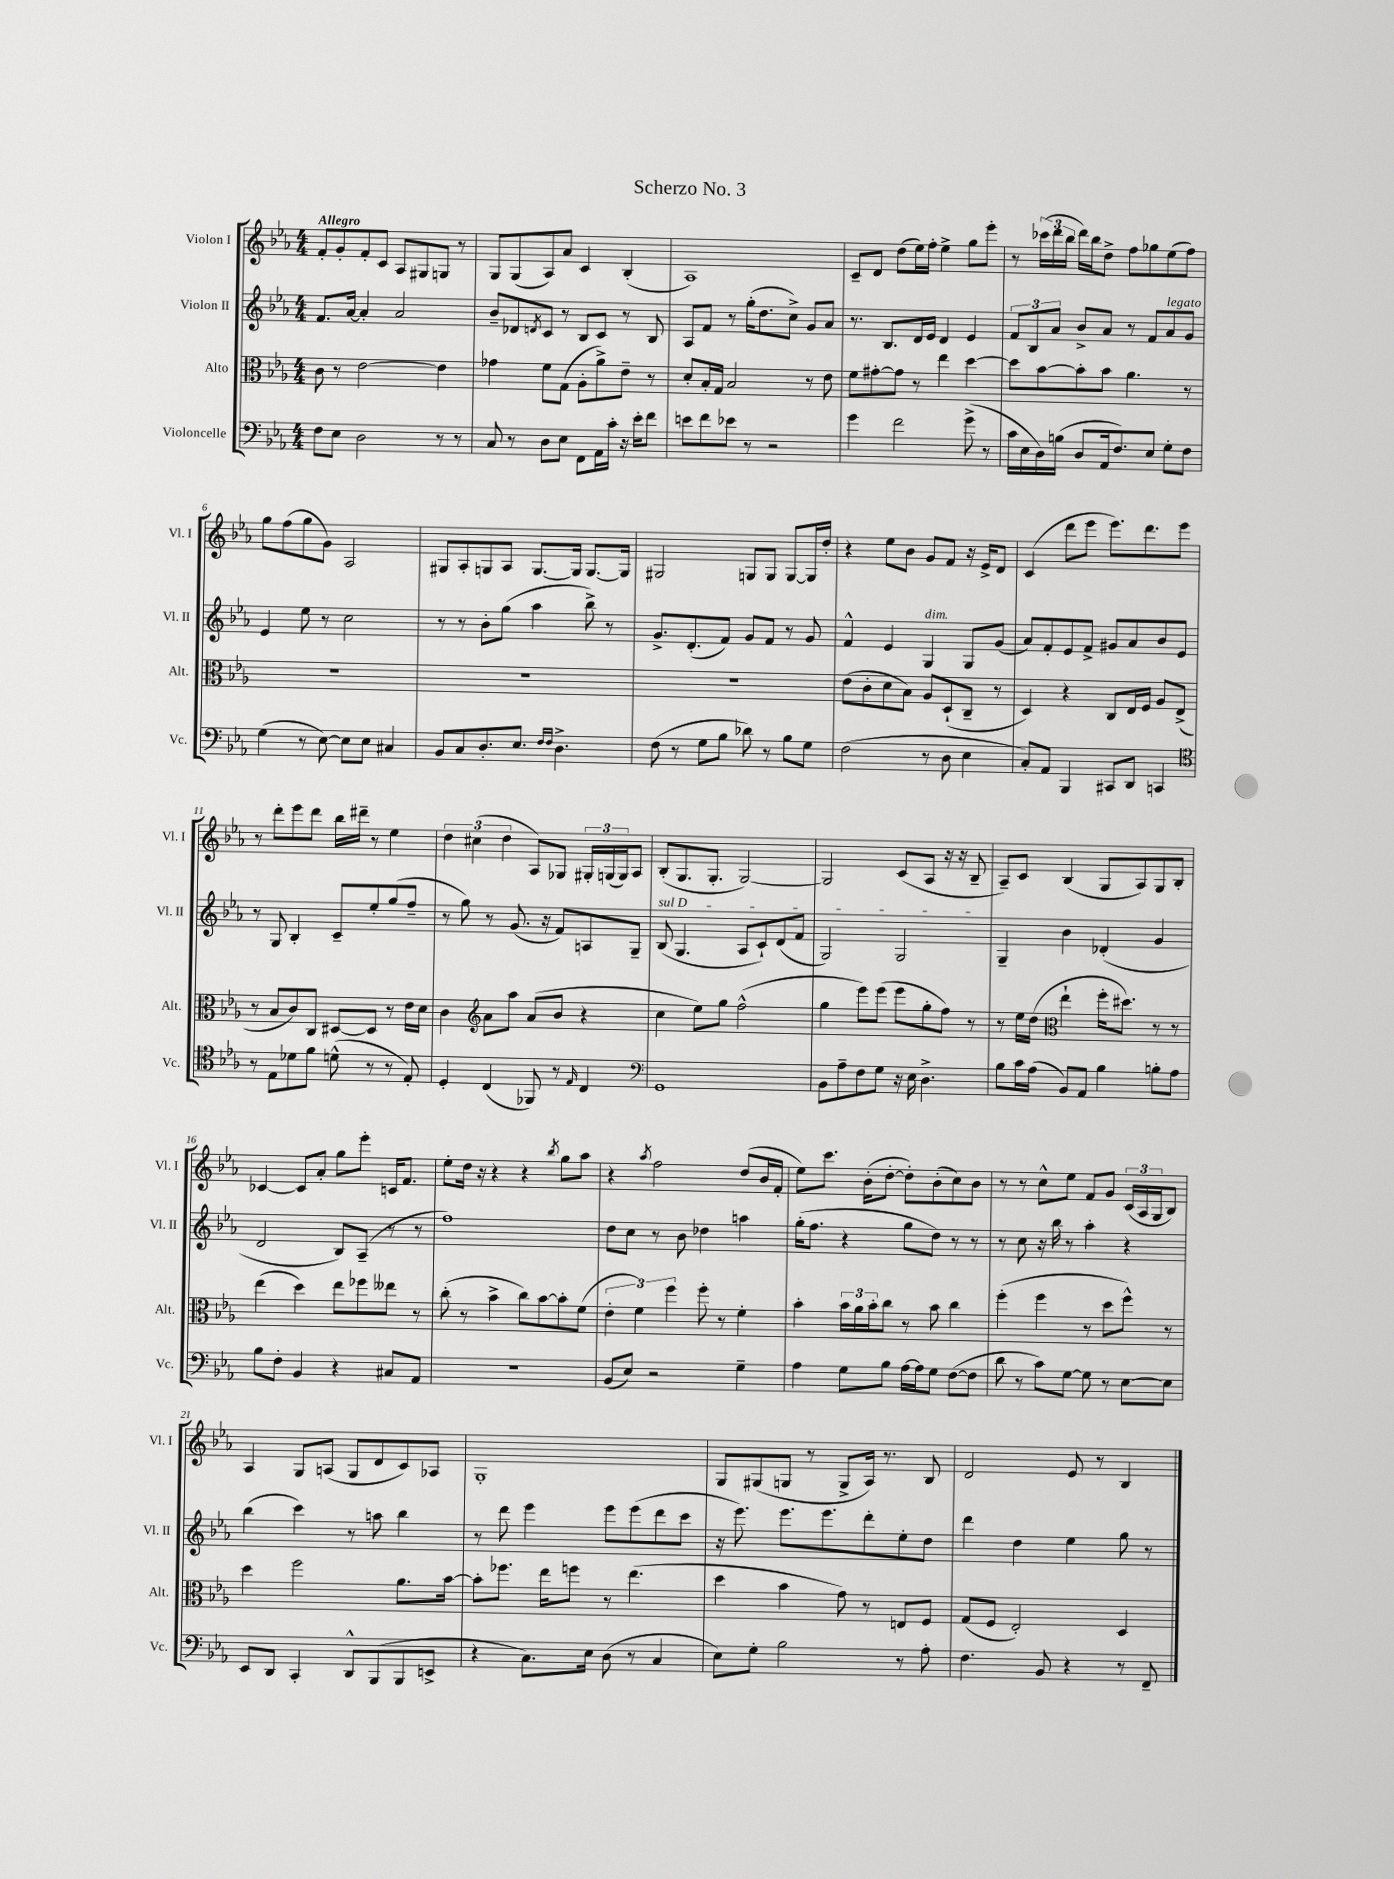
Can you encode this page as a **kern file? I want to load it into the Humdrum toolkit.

**kern	**kern	**kern	**kern
*staff4	*staff3	*staff2	*staff1
*clefF4	*clefC3	*clefG2	*clefG2
*k[b-e-a-]	*k[b-e-a-]	*k[b-e-a-]	*k[b-e-a-]
*M4/4	*M4/4	*M4/4	*M4/4
8F	8c	8.f	8f'
8E-	8r	.	8g'
.	.	[16a-	.
2D	[2e-	4a-']	8f'
.	.	.	8c
.	.	2a-	8A-
.	.	.	8G#
8r	4e-]	.	8G
8r	.	.	8r
=	=	=	=
8C	4g-	8b-~	8G
8r	.	8d-	(8G
.	.	8qd	.
8D	8f	8c	8A-)
8E-	(8G	8r	8a-
8FF	8A-'	8B-	4c
16AA-	8a-^)	8c	.
16c'	.	.	.
16r	8e-~	8r	(4B-'
16e-'	.	.	.
8f	8r	8B-	.
=	=	=	=
8e	8d'	8A-	1A-)
8f	16B-'	8f	.
.	16G	.	.
8e-	2B-	8r	.
8r	.	(16gg'	.
.	.	8.dd	.
2r	.	.	.
.	.	8cc^)	.
.	8r	8g	.
.	8e-	8a-	.
=	=	=	=
4g	8f	8.r	8c~
.	[8g#'	.	8d
.	.	8.B-	.
2f	8g#]	.	(8dd
.	8r	16d	16ee-)
.	.	16e-	16ff'
.	4ee-	4d	4ee-^
(8g^	[4dd	4e-	8gg
8r	.	.	8eee-'
=	=	=	=
16c	8dd]	12f	8r
16E-	.	.	.
.	.	12B-	.
16D)	[8b-	.	(24ccc-
.	.	12a-	24ddd
(16B	.	.	.
.	.	.	24bb-
8D	8b-']	8b-^	16ddd)
.	.	.	16bb-
16AA-	8b-	8a-	8dd^
8.F)	.	.	.
.	4.a-	8r	8ff
8E-	.	8f	8gg-
8G'	.	8a-	(8ee-
8F	8r	8g	8ff)
=	=	=	=
(4G	1r	4e-	8gg
.	.	.	(8ff
8r	.	8ee-	8gg
[8E-)	.	8r	8g)
8E-]	.	2cc	2A-
8E-	.	.	.
4C#	.	.	.
=	=	=	=
8BB-	1r	8r	8G#
8C	.	8r	8A-'
8.D'	.	8b-'	8G
.	.	(8gg	8A-
8.E-	.	.	.
.	.	4aa-	[8.G
16qqF	.	.	.
16qqF	.	.	.
4.D^	.	.	.
.	.	.	16G]
.	.	8bb-^)	[8.G
.	.	8r	.
.	.	.	16G]
=	=	=	=
(8F	1r	8.g^	2G#
8r	.	.	.
.	.	(8.d'	.
8G	.	.	.
8B-	.	8f)	.
8d-)	.	8g	8G
8r	.	8f	8G
8B-	.	8r	[8G
8G	.	8g	16G]
.	.	.	16dd'
=	=	=	=
(2F	(8e-	4f^^	4r
.	8c'	.	.
.	8d	4e-	8ee-
.	8B-)	.	8b-
8r	8A-	4G	8g
8D	(8D`	.	8f
4E-	8C~	8G	16r
.	.	.	16e-^
.	8r	(8g	8d
=	=	=	=
8C')	4D)	8a-)	(4c
8AA-	.	8f'	.
4BBB-	4r	8e-	8ddd
.	.	8f^	8eee-
8CC#	8C	8g#	8.eee-)
8DD	16E-	8a-	.
.	16F	.	8.ddd
4CC	8A-	8b-	.
.	(8E-^	8e-	8eee-
=	=	=	=
*clefC4	*	*	*
8r	8r	8r	8r
8E-	8B-	8G	8ddd'
8d-	8c)	4B-'	8eee-
8f	8C	.	8ddd
(8d^^	[8D#	8c~	16bb-
.	.	.	16ddd#~
8r	8D#]	8ee-'	8r
8r	8r	(8gg	4ee-
8E-')	16e-	8ff~	.
.	16d	.	.
=	=	=	=
4D'	4c	8r	6dd
.	.	8gg)	.
.	.	.	(6cc#
*	*clefG2	*	*
(4C	8a-	8r	.
.	.	.	6dd
.	8aa-	(8.g	.
8FF-)	(8a-	.	8A-)
.	.	16r	.
8r	8b-	8f)	8G-
16qqE-	.	.	.
4C	4r	8A	24G#'
.	.	.	(24G
.	.	.	24G)
.	.	8G~	8A-
=	=	=	=
*clefF4	*	*	*
1GG	4cc	(8B-	(8B-'
.	.	4.G	8.G
.	8ee-)	.	.
.	.	.	8.G'
.	8gg	.	.
.	(2ff^^	8A-	[2G)
.	.	8c`)	.
.	.	(8d	.
.	.	8f	.
=	=	=	=
8BB-	4gg	2G)	2G]
8A-~	.	.	.
8F	8eee-)	.	.
8G	(8eee-	.	.
16r	8eee-	2G	(8c
16E-	.	.	.
4.D^	8gg'	.	8A-
.	8ff)	.	16r
.	.	.	16r
.	8r	.	8B-~
=	=	=	=
8B-	8r	4G~	8A-~)
16c	16ee-	.	8c
(16A-	(16dd	.	.
*	*clefC3	*	*
8BB-)	4ee-`	4b-	(4B-
8AA-	.	.	.
4B-	16ff'	(4d-'	8G
.	8.dd#)	.	.
.	.	.	8A-)
8B'	8r	4g	8G
8A-	8r	.	8B-'
=	=	=	=
8B-	(4ee-	2d	[4c-
8F'	.	.	.
4BB-	4dd)	.	8c-]
.	.	.	8a-'
4r	8ee-	8B-)	8gg
.	8ff-	(8A-~	8eee-'
8C#	8ee--	8r	16c
.	.	.	8.f
8AA-	8r	8r	.
=	=	=	=
1r	(8cc'	1ff)	8ee-'
.	8r	.	16dd
.	.	.	16r
.	4b-^	.	4r
.	8cc)	.	4r
.	[8b-	.	.
.	.	.	8qbb-
.	8b-']	.	8gg
.	(8f	.	8aa-
=	=	=	=
(8BB-	6e-'	8dd	4r
8E-)	.	8cc	.
.	6f)	.	.
.	.	.	8qaa-
2r	.	8r	2ff
.	6ff	.	.
.	.	8b-	.
.	8ff'	4dd-	.
.	8r	.	.
4G~	4f'	4aa	(8dd
.	.	.	16b-
.	.	.	16f'
=	=	=	=
4A-	4b-'	(16gg'	8ee-)
.	.	8.ff	.
.	.	.	8.ccc
8G	24b-	4r	.
.	24a-	.	.
.	.	.	(16b-'
.	24b-'	.	.
8B-	8cc	.	[8dd'
[16A-	8r	8gg	8dd'])
16A-]	.	.	.
8G	8b-	8dd)	(8b-'
([8F	4cc	8r	8cc)
8F]	.	8r	8b-
=	=	=	=
8d	(4ff'	8r	8r
8r	.	8cc	8r
8c)	4ff	16r	8cc^^
.	.	16bb-	.
[8G	.	8r	8ee-
8G]	8r	4aa-'	8f
8r	8dd	.	8g
[8E-	8ff^^)	4r	(24c
.	.	.	24A-
.	.	.	24G
8E-]	8r	.	8B-)
=	=	=	=
8EE-	4dd	(4bb-	4A-
8DD	.	.	.
4CC'	2ff	4ccc)	8G
.	.	.	(8A
8DD^^	.	8r	8G
(8BBB-	.	8aa	8d
8BBB-	8.a-	4bb-	8c)
8EE^	.	.	8A-
.	[16b-	.	.
=	=	=	=
4r	8b-']	8r	1G'
.	8.ff-	8ddd	.
8.C)	.	4eee-	.
.	16ee-	.	.
.	8ff	.	.
16E-	.	.	.
(8D	8r	8eee-	.
8r	(4.ee-	(8eee-	.
4C	.	8ddd	.
.	.	8ccc	.
=	=	=	=
8E-)	4dd	16r	8G
.	.	8.eee-)	.
8G'	.	.	(8G#
2B-	4b-	8.eee-	8G
.	.	.	8r
.	.	8.eee-	.
.	8g)	.	8G^
.	8r	8ddd'	16A-)
.	.	.	8.r
8r	8E	8ee-'	.
8A-'	8F	8dd	8B-
=	=	=	=
4.F	(8G	4ddd	2d
.	8F	.	.
.	2E-')	4dd	.
8BB-	.	.	.
4r	.	4ee-	8e-
.	.	.	8r
8r	4D	8gg	4B-
8FF~	.	8r	.
==	==	==	==
*-	*-	*-	*-
